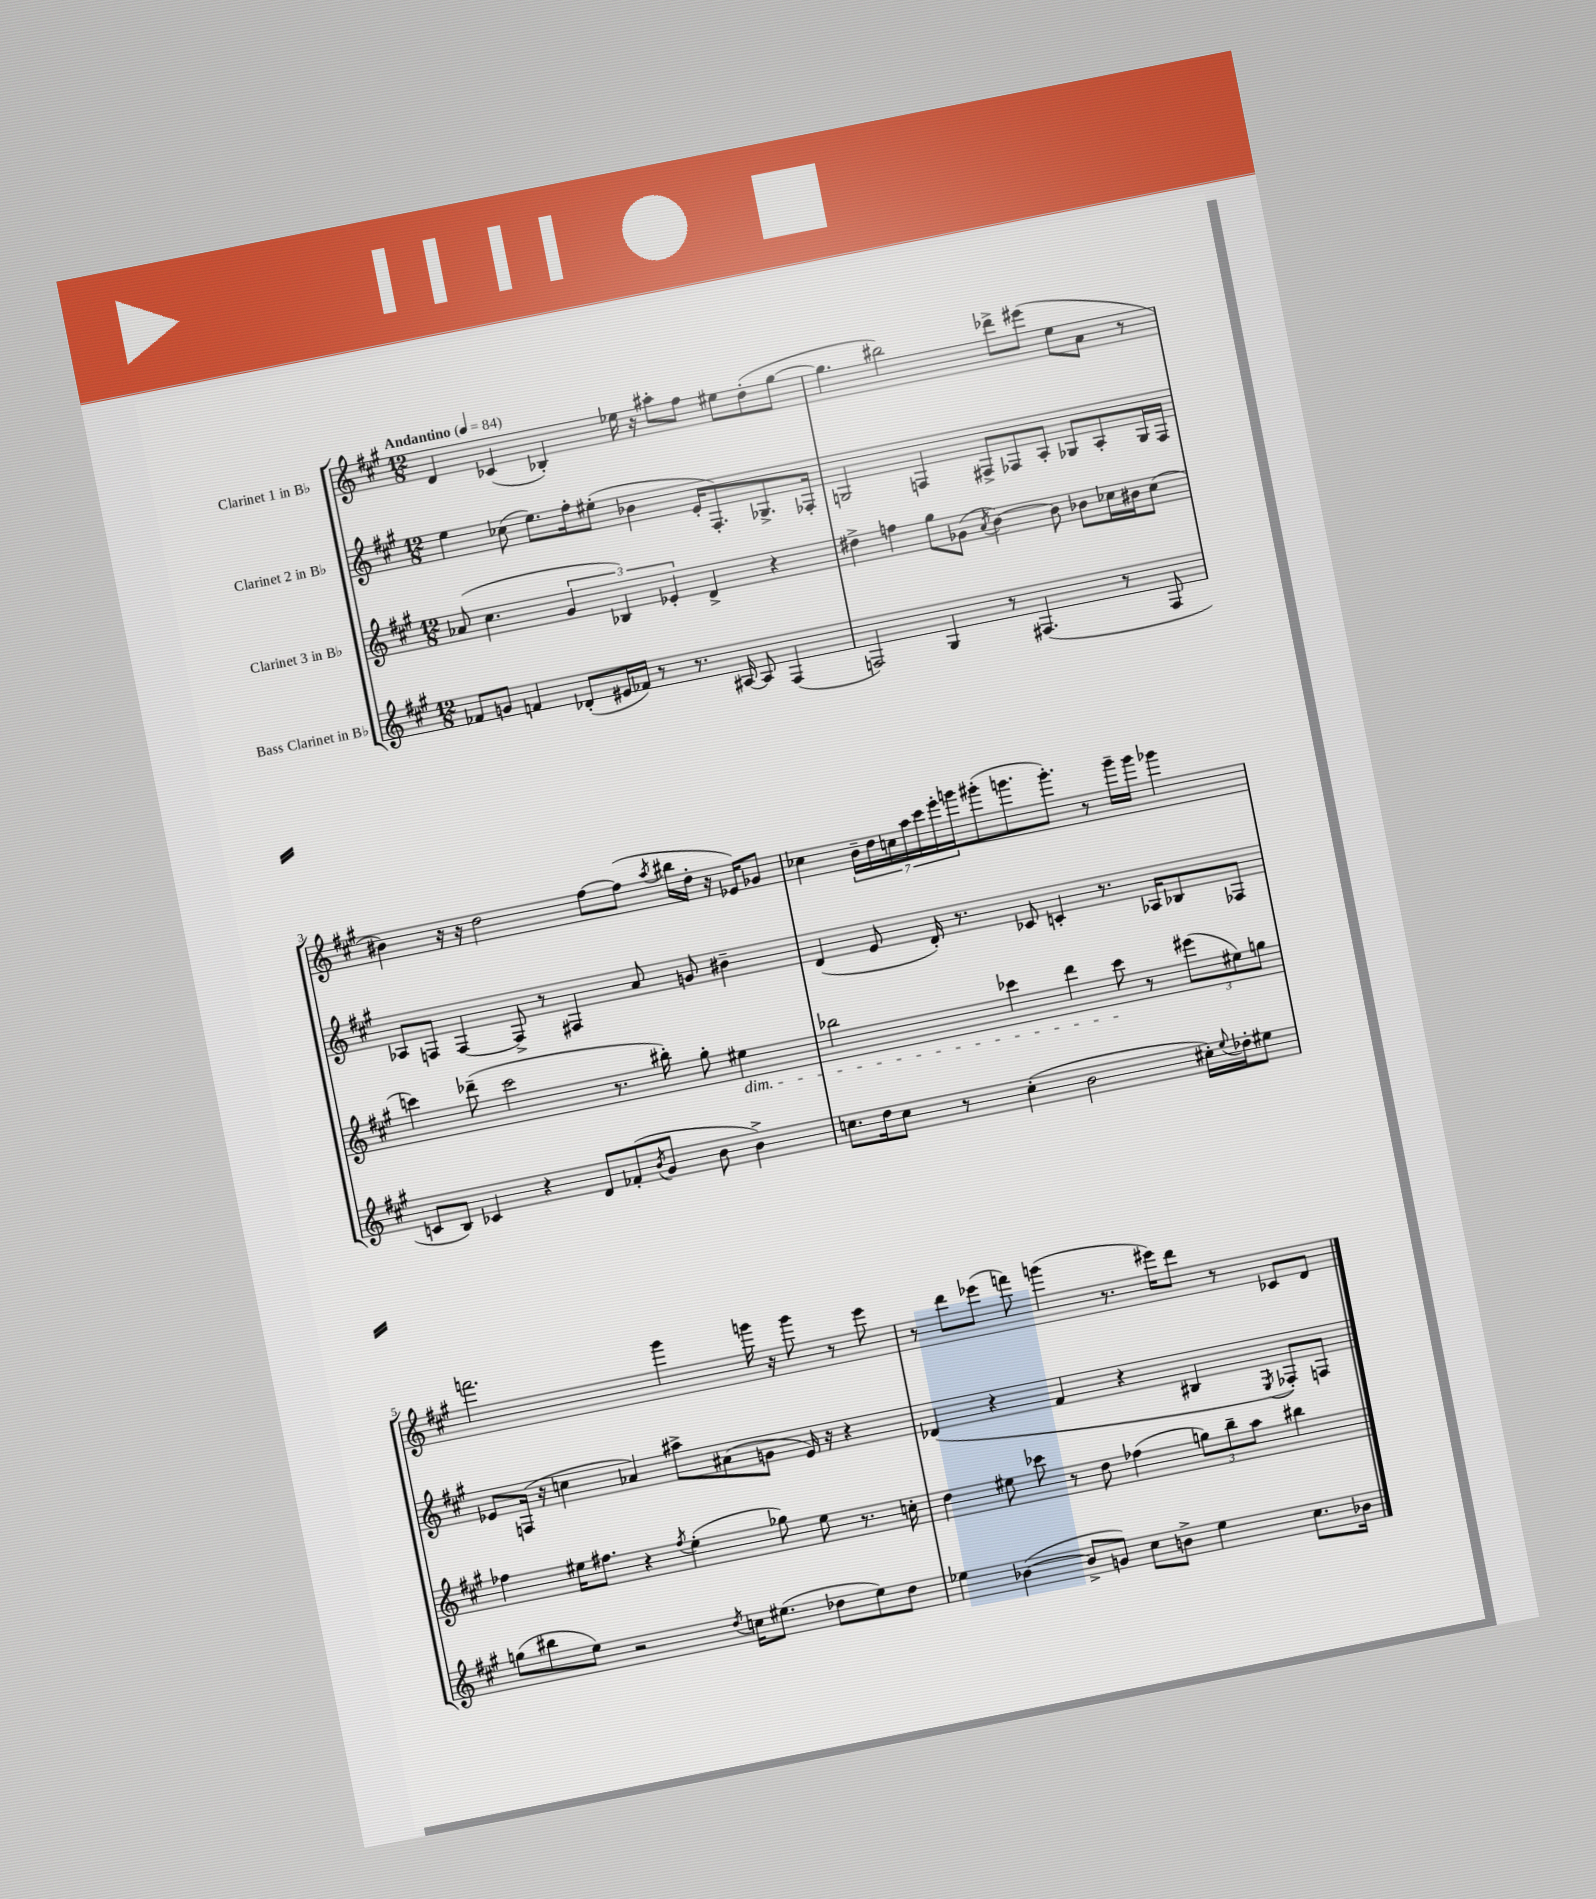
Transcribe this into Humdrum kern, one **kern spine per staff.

**kern	**kern	**kern	**kern
*staff4	*staff3	*staff2	*staff1
*clefG2	*clefG2	*clefG2	*clefG2
*k[f#c#g#]	*k[f#c#g#]	*k[f#c#g#]	*k[f#c#g#]
*M12/8	*M12/8	*M12/8	*M12/8
*MM84	*MM84	*MM84	*MM84
8f-	(8a-	4ee	4d
8g	4.cc#	.	.
4f	.	(8cc-	(4c-
.	.	8.ee)	.
(8d-'	6g#	.	4B-')
.	.	16ff#'	.
16e#	.	(8ee#'	.
.	6B-)	.	.
16f-)	.	.	.
8r	.	4b-	16ee-
.	.	.	16r
.	6e-'	.	.
8.r	.	.	8aa#'
.	4d^	16e'	8ff#
[16A#	.	8.F#')	.
8A#]	.	.	8ee#
(4F#	4r	8.G-^	(8dd'
.	.	.	[8gg#
.	.	16F-'	.
=	=	=	=
2F)	4dd#^	2G	4.gg#]
.	4ff	.	.
.	.	.	2bb#)
4G#	8gg#	4F	.
.	(8g-	.	.
.	8qa	.	.
8r	[4b)	8F#^	.
(4.F#	.	8F-	8ddd-^
.	8b]	8A'	(8eee#
.	8b-	8G-	8ee
8r	16cc-	8A'	8a
.	16b#	.	.
8F#	(8cc-	16G-	8r
.	.	16F-	.
=	=	=	=
8c	4ccc)	8A-	4b#)
8B)	.	8F	.
4c-	(8ddd-~	[4F	16r
.	.	.	16r
.	2ccc	.	2dd
4r	.	8F^]	.
.	.	8r	.
8d	.	4F#	.
(8f-'	8.r	.	[8ff#
8qb	.	.	.
8g#	.	8a	(8ff#]
.	16bb#')	.	.
.	.	.	8qaa
8b	8gg#'	8g	16bb#
.	.	.	16dd'
4b^)	4ee#	4b#~	16r
.	.	.	16e-)
.	.	.	8g-
=	=	=	=
8.cc	2bb-	(4d	4cc-
16dd	.	.	.
8cc	.	8e	28b~
.	.	.	28dd
.	.	.	28cc
.	.	.	28aa
8r	.	16d')	.
.	.	.	28ccc#
.	.	.	28eee'
.	.	8.r	.
.	.	.	28ggg
(4cc'	4ccc-	.	(8ggg#'
.	.	8c-	8.ggg
2b	4ddd	4c'	.
.	.	.	8.ggg')
.	8ccc-	8.r	8r
.	8r	.	16ggg~
.	.	16A-	16ggg
16cc#')	(12eee#	8B-	4ggg-
8qqee	.	.	.
16dd-'	.	.	.
.	12ee#)	.	.
8ee#	.	8F-	.
.	12gg	.	.
=	=	=	=
(8gg	4ff-	8e-	2.fff
8bb#	.	(16F	.
.	.	16r	.
8ee)	16ee#	4cc	.
.	8.ff#	.	.
2r	.	.	.
.	4r	4a-)	.
.	8qff#	.	.
.	(4ee#'	8aa#^	4ggg#
8qdd	.	.	.
16cc	.	(8a#	.
(8.ee#	.	.	.
.	8gg-)	8g	16ggg
.	.	.	16r
8dd-	8ee#	16e-)	8ggg
.	.	16r	.
8ee#)	8.r	4r	8r
8dd-	.	.	8eee
.	16cc'	.	.
=	=	=	=
4ee-	4dd	(4d-	8r
.	.	.	8ddd
([4b-	8ee#	4r	(8eee-
.	8ccc-	.	8fff)
8b-^]	8r	4f#	(4ggg
8g)	8dd	.	.
8cc#	(4ff-	4r	8.r
8b^	.	.	.
.	.	.	16eee#)
4ee-	12gg)	4B#	8ddd
.	12bb~	.	.
.	.	.	8r
.	12aa	.	.
.	.	8qE	.
8.cc#	4bb#	8F-')	8c-
.	.	8F	8d
16b-	.	.	.
==	==	==	==
*-	*-	*-	*-
